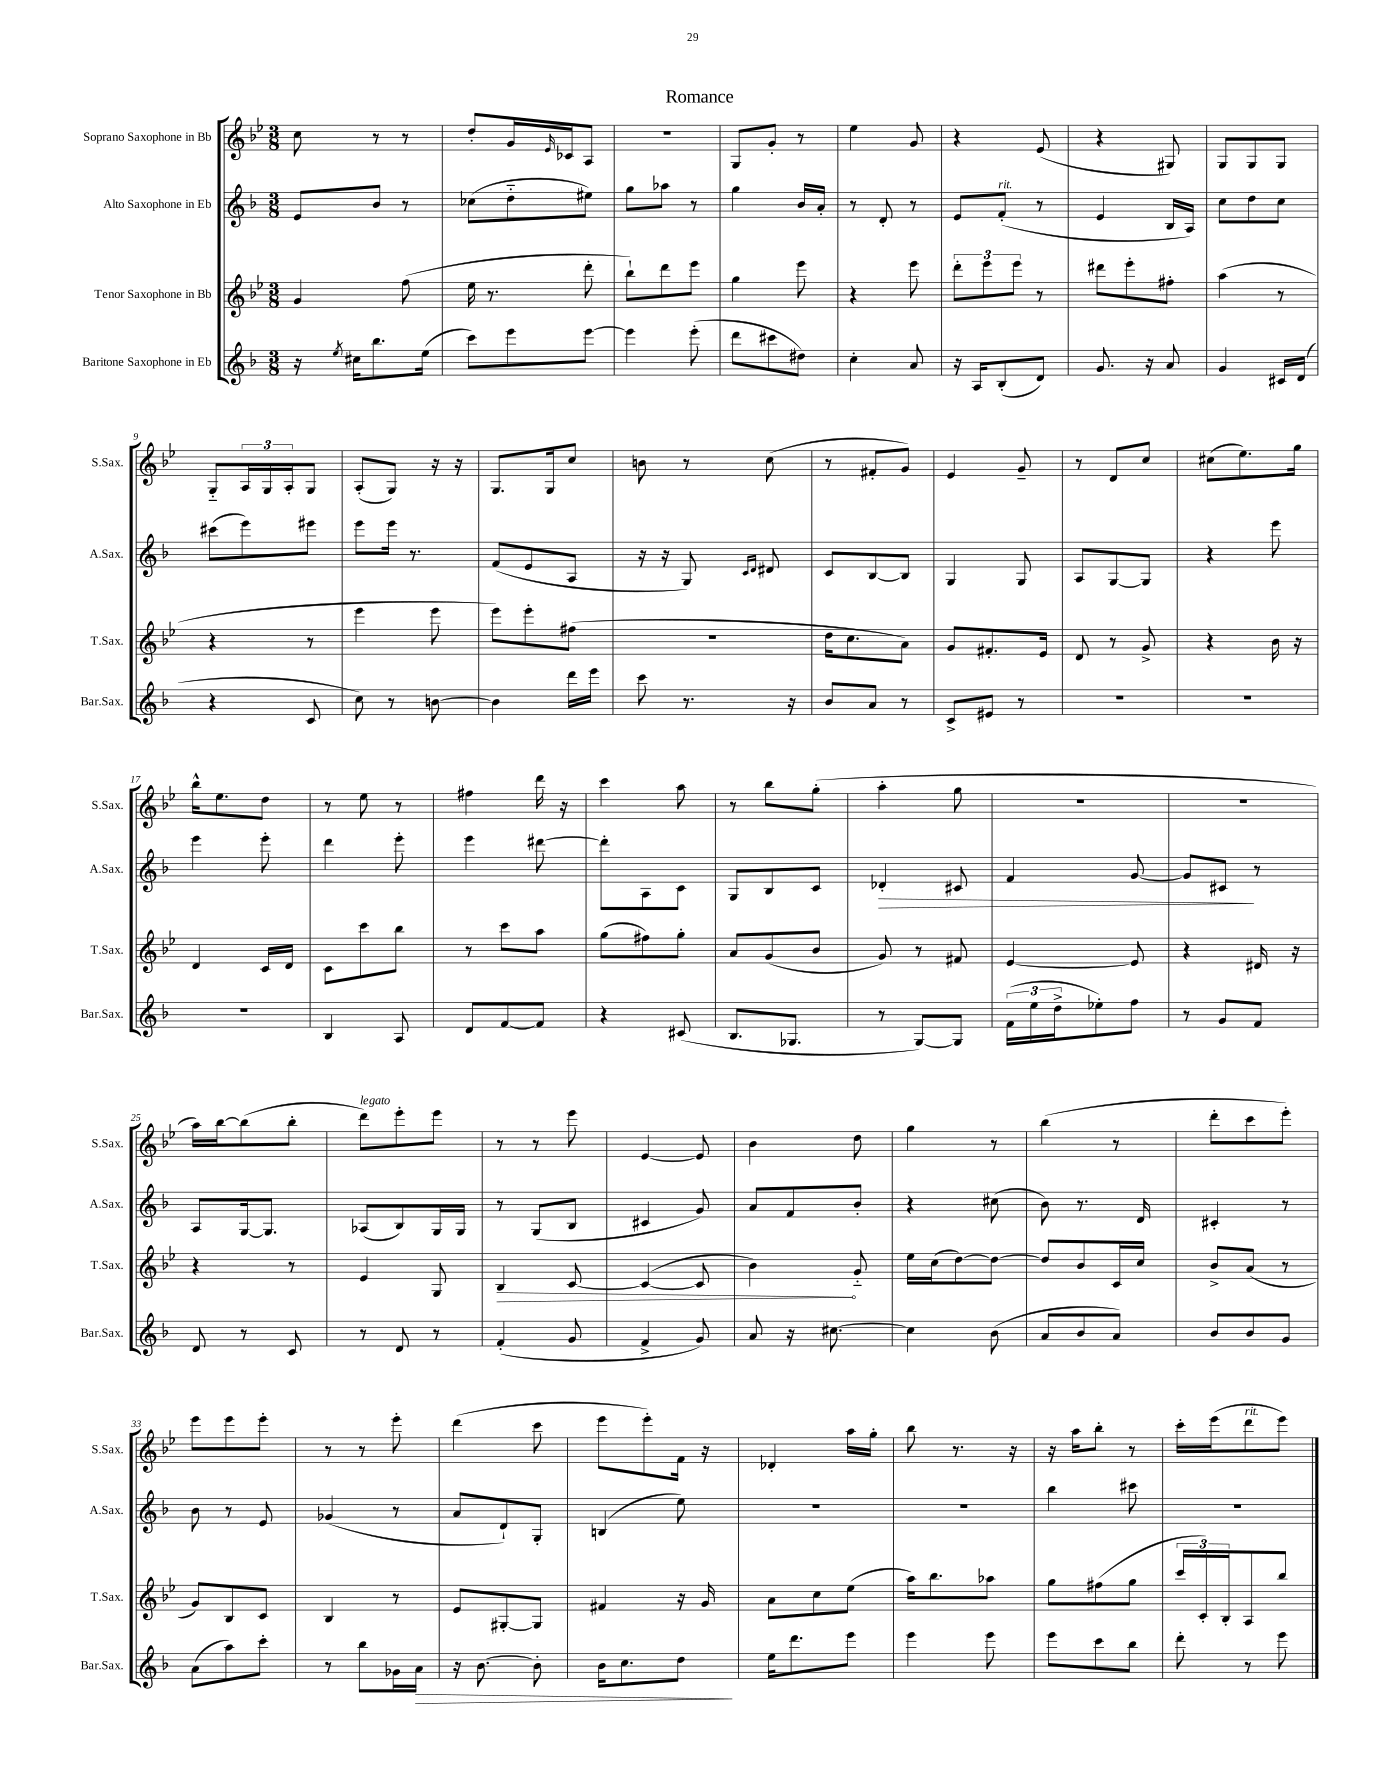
\header { title = "Romance" }
<<
\new StaffGroup <<
\new Staff = "s0" \with { instrumentName = "Soprano Saxophone in Bb" shortInstrumentName = "S.Sax." } {
    \clef treble \key bes \major \numericTimeSignature \time 3/8
    c''8 r8 r8 |
    d''8-. g'16 \grace { ees'16 } ces'16 a8 |
    R4. |
    g8 g'8-. r8 |
    ees''4 g'8 |
    r4 ees'8( |
    r4 gis8) |
    g8 g8 g8 |
    g8-_ \tuplet 3/2 { a16 g16 a16-. } g8 |
    a8-.( g8) r16 r16 |
    g8. g16 c''8 |
    b'8 r8 c''8( |
    r8 fis'8-. g'8) |
    ees'4 g'8-- |
    r8 d'8 c''8 |
    cis''8( ees''8.) g''16 |
    bes''16-^ ees''8. d''8 |
    r8 ees''8 r8 |
    fis''4 d'''16 r16 |
    c'''4 a''8 |
    r8 bes''8 g''8-.( |
    a''4-. g''8 |
    R4. |
    R4. |
    a''16) bes''16~ bes''8( bes''8-. |
    d'''8^\markup { \italic "legato" }) ees'''8-. ees'''8 |
    r8 r8 ees'''8 |
    ees'4~ ees'8 |
    bes'4 d''8 |
    g''4 r8 |
    bes''4( r8 |
    d'''8-. c'''8 ees'''8-.) |
    ees'''8 ees'''8 ees'''8-. |
    r8 r8 ees'''8-. |
    d'''4( c'''8 |
    ees'''8 ees'''8-.) f'16 r16 |
    des'4-. a''16 g''16-. |
    bes''8 r8. r16 |
    r16 a''16 bes''8-. r8 |
    c'''16-. ees'''16( d'''8^\markup { \italic "rit." } ees'''8) \bar "|." |
}
\new Staff = "s1" \with { instrumentName = "Alto Saxophone in Eb" shortInstrumentName = "A.Sax." } {
    \clef treble \key f \major \numericTimeSignature \time 3/8
    e'8 bes'8 r8 |
    ces''8( d''8-_ eis''8) |
    g''8 aes''8 r8 |
    g''4 bes'16 a'16-. |
    r8 d'8-. r8 |
    e'8 f'8-.^\markup { \italic "rit." }( r8 |
    e'4 bes16 a16) |
    c''8 d''8 c''8 |
    cis'''8( e'''8) eis'''8 |
    e'''8 e'''16 r8. |
    f'8( e'8 a8 |
    r16 r16 g8) \grace { c'16 d'16 } dis'8 |
    c'8 bes8~ bes8 |
    g4 g8 |
    a8 g8~ g8 |
    r4 e'''8 |
    e'''4 e'''8-. |
    d'''4 e'''8-. |
    e'''4 dis'''8~ |
    dis'''8-. a8 c'8 |
    g8 bes8 c'8 |
    des'4-.\> cis'8 |
    f'4 g'8~ |
    g'8 cis'8\! r8 |
    a8 g16~ g8. |
    aes8( bes8) g16 g16 |
    r8 g8( bes8 |
    cis'4 g'8) |
    a'8 f'8 bes'8-. |
    r4 cis''8( |
    bes'8) r8. d'16 |
    cis'4-. r8 |
    bes'8 r8 e'8 |
    ges'4( r8 |
    a'8 d'8-!) g8-. |
    b4( e''8) |
    R4. |
    R4. |
    bes''4 cis'''8 |
    R4. \bar "|." |
}
\new Staff = "s2" \with { instrumentName = "Tenor Saxophone in Bb" shortInstrumentName = "T.Sax." } {
    \clef treble \key bes \major \numericTimeSignature \time 3/8
    g'4 f''8( |
    ees''16 r8. d'''8-. |
    bes''8-!) d'''8 ees'''8 |
    g''4 ees'''8 |
    r4 ees'''8 |
    \tuplet 3/2 { d'''8-. ees'''8 ees'''8 } r8 |
    dis'''8 ees'''8-. fis''8-. |
    a''4( r8 |
    r4 r8 |
    ees'''4 ees'''8 |
    ees'''8) ees'''8-. fis''8( |
    R4. |
    d''16 c''8. a'8) |
    g'8 fis'8.-. ees'16 |
    d'8 r8 g'8-> |
    r4 bes'16 r16 |
    d'4 c'16 d'16 |
    c'8 c'''8 bes''8 |
    r8 c'''8 a''8 |
    g''8( fis''8) g''8-. |
    a'8 g'8( bes'8 |
    g'8) r8 fis'8 |
    ees'4~ ees'8 |
    r4 dis'16 r16 |
    r4 r8 |
    ees'4 g8 |
    \once \override Hairpin.circled-tip = ##t bes4\> c'8~ |
    c'4~( c'8 |
    bes'4\!) g'8-_ |
    ees''16 c''16( d''8~) d''8~ |
    d''8 bes'8 c'16 c''16 |
    bes'8-> a'8( r8 |
    g'8) bes8 c'8 |
    bes4 r8 |
    ees'8 gis8~-. gis8 |
    fis'4 r16 g'16 |
    a'8 c''8 ees''8( |
    a''16) bes''8. aes''8 |
    g''8 fis''8( g''8 |
    \tuplet 3/2 { c'''16 c'16-.) bes16-. } a8 bes''8 \bar "|." |
}
\new Staff = "s3" \with { instrumentName = "Baritone Saxophone in Eb" shortInstrumentName = "Bar.Sax." } {
    \clef treble \key f \major \numericTimeSignature \time 3/8
    r16 \acciaccatura { e''8 } cis''16 bes''8. e''16( |
    c'''8) e'''8 e'''8~ |
    e'''4 e'''8-.( |
    d'''8 cis'''8 dis''8) |
    c''4-. a'8 |
    r16 a16 bes8-.( d'8) |
    g'8. r16 a'8 |
    g'4 cis'16 d'16( |
    r4 c'8 |
    c''8) r8 b'8~ |
    b'4 d'''16 e'''16 |
    c'''8 r8. r16 |
    bes'8 a'8 r8 |
    c'8-> eis'8 r8 |
    R4. |
    R4. |
    R4. |
    bes4 a8 |
    d'8 f'8~ f'8 |
    r4 cis'8( |
    bes8. ges8. |
    r8 g8~) g8 |
    \tuplet 3/2 { f'16( e''16 d''16-> } ees''8-.) f''8 |
    r8 g'8 f'8 |
    d'8 r8 c'8 |
    r8 d'8 r8 |
    f'4-.( g'8 |
    f'4-> g'8) |
    a'8 r16 cis''8.~ |
    cis''4 bes'8( |
    a'8 bes'8 a'8) |
    bes'8 bes'8 g'8 |
    a'8( a''8) c'''8-. |
    r8 bes''8 ges'16 a'16\> |
    r16 bes'8.~ bes'8-. |
    bes'16 c''8. d''8\! |
    e''16 d'''8. e'''8 |
    e'''4 e'''8 |
    e'''8 c'''8 bes''8 |
    d'''8-. r8 e'''8 \bar "|." |
}
>>
>>
